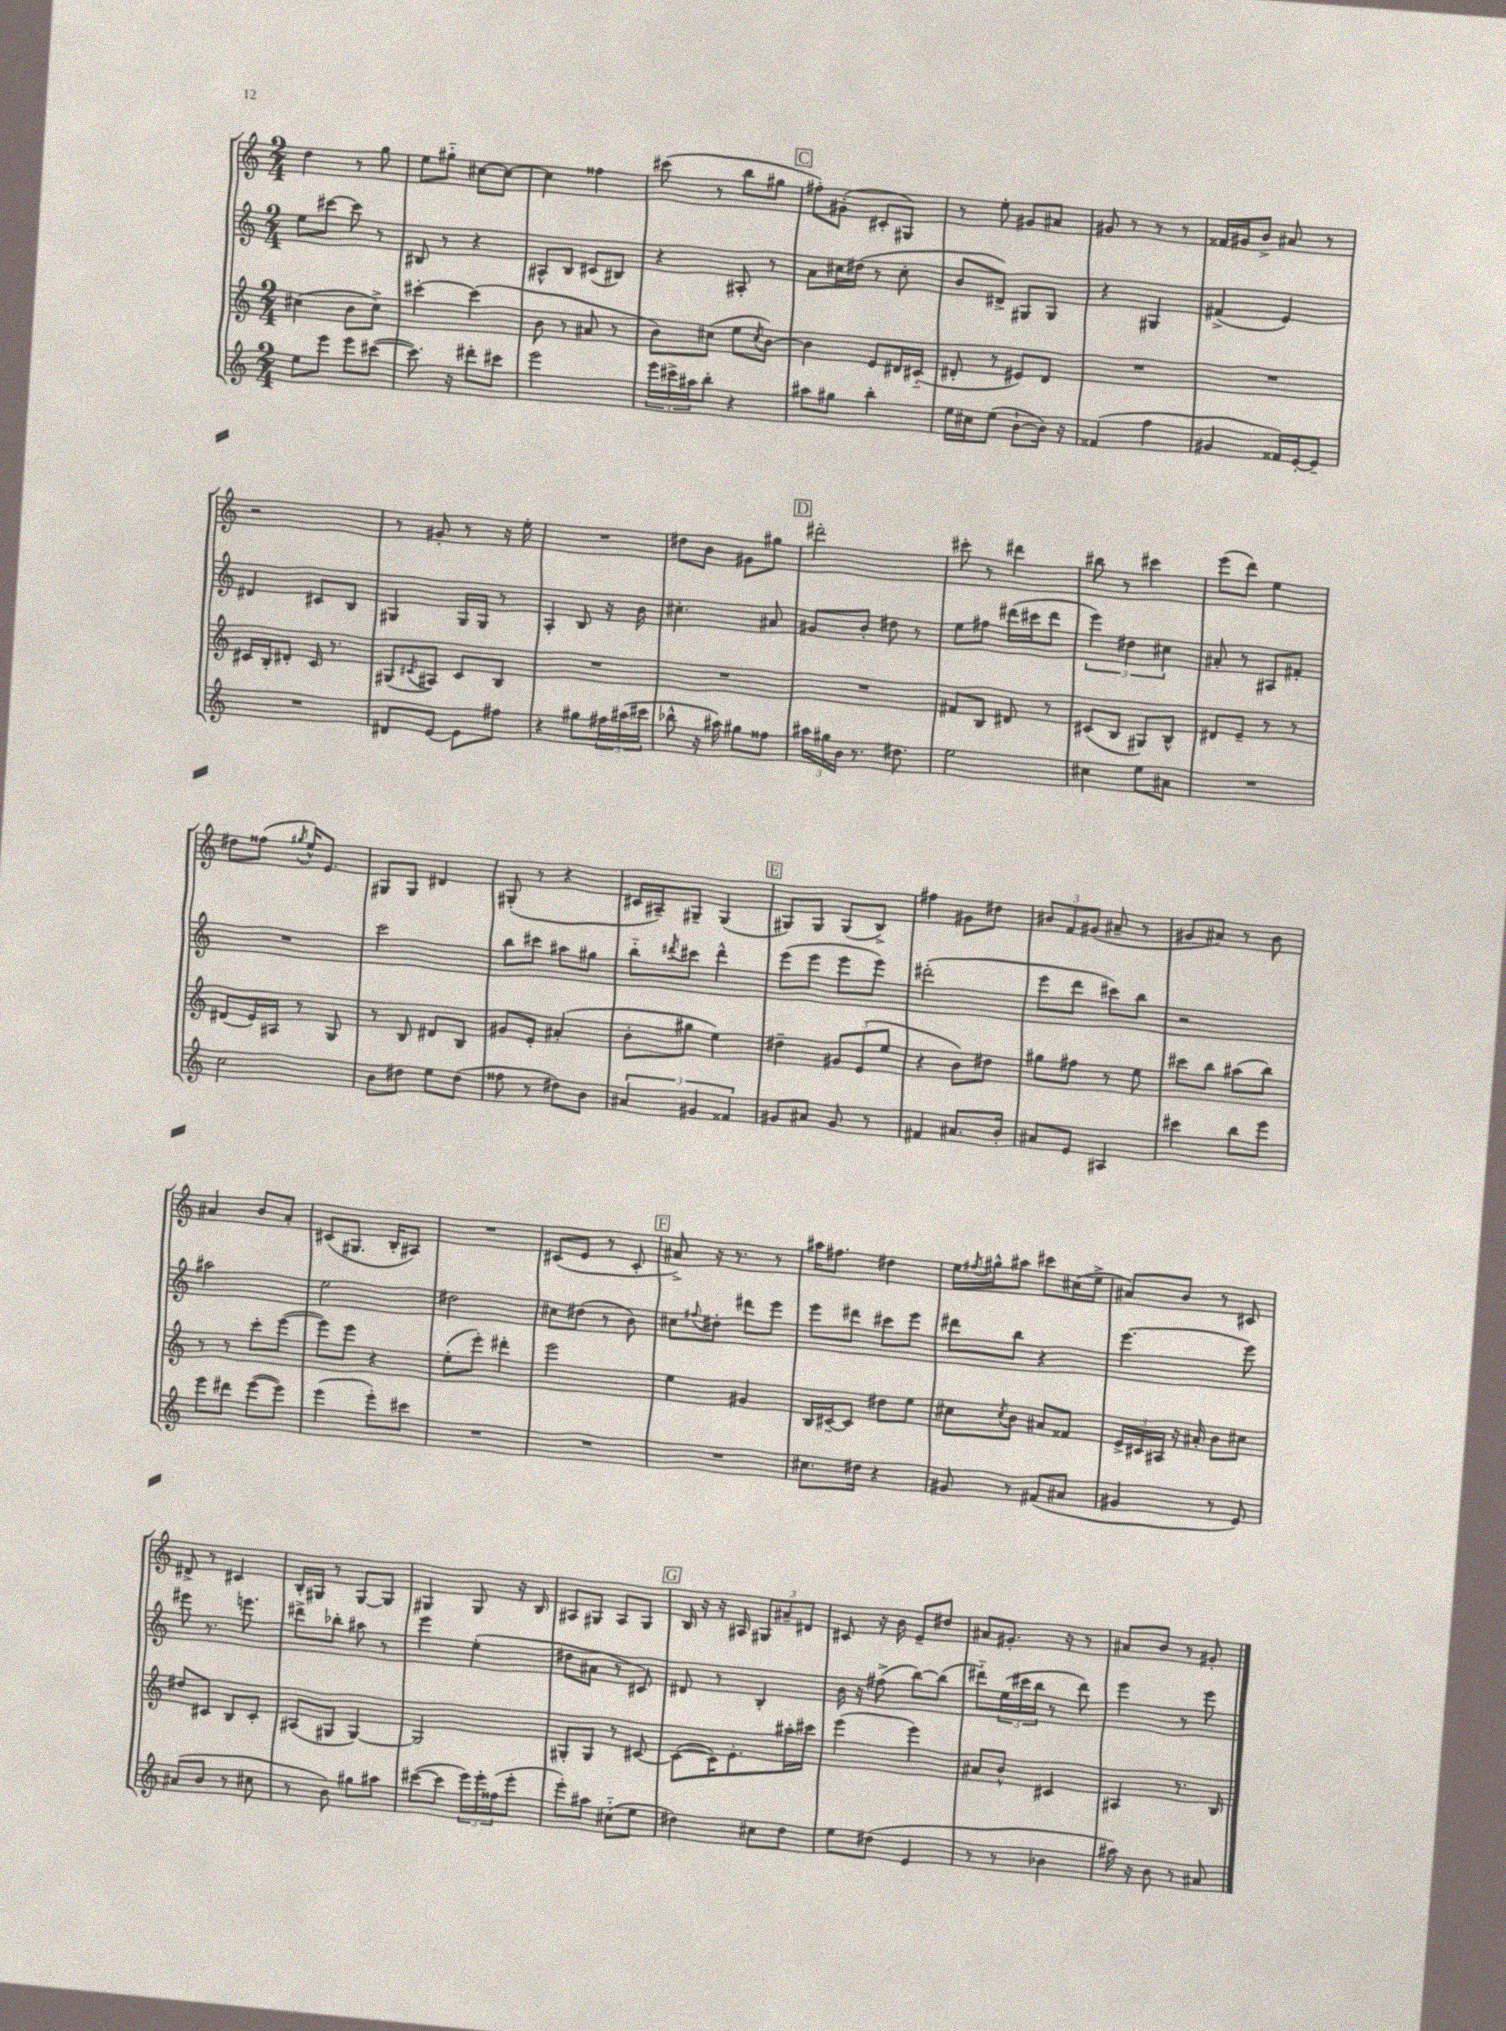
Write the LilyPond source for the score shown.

<<
\new StaffGroup <<
\new Staff = "s0" {
    \clef treble \key c \major \numericTimeSignature \time 2/4
    d''4 r8 g''8 |
    e''8 gis''8-_ cis''8~ cis''8~ |
    cis''4 fisis''4 |
    cis'''8( r8 b''8 gis''8 |
    \mark \markup { \box "C" } fis''8-.) gis'8-.( cis'8-. gis8) |
    r8 e''8-. gis'8 ais'8 |
    gis'8 r8 r8 r8 |
    fisis'16 gis'16 b'8-> ais'8 r8 |
    r2 |
    r8 gis'8-. r8 r16 e''16-. |
    R2 |
    dis''8 b'8 gis'8 gis''8 |
    \mark \markup { \box "D" } dis'''2-. |
    cis'''8-. r8 dis'''4 |
    bis''8 r8 cis'''4 |
    e'''8( d'''8) e''4 |
    dis''8 fisis''8( \acciaccatura { gis''8 } e''16-^) e'8. |
    gis8 gis8 dis'4 |
    gis8-.( r8 r4 |
    cis'16 ais16--) gis8-- gis4( |
    \mark \markup { \box "E" } gis8) gis8 gis8( b8->) |
    fis''4 gis'8 dis''8 |
    \tuplet 3/2 { bis'8 f'8 gis'8( } ais'8-- r8 |
    gis'8 ais'8) r8 b'8 |
    ais'4 b'8 ais'8-. |
    cis'8( gis8. b16-. ais8) |
    R2 |
    cis'8( e'8 r8 cis'8-. |
    \mark \markup { \box "F" } ais'8->) r16 r8. r8 |
    ais''16 fis''8. dis''4 |
    e''16 \acciaccatura { fis''8 } gis''16-^ ais''8 cis'''8 cis''16( e''16-> |
    ais'8) b'8 r8 cis'8 |
    dis'8-> r8 cis'4 |
    b16-. gis16 r8 gis8~ gis8 |
    gis4 gis8 r16 b16 |
    ais8 gis8 ais8 gis8 |
    \mark \markup { \box "G" } b16 r16 r16 ais16 \tuplet 3/2 { gis8 ais'8-- dis'8 } |
    cis'8 r16 b'16 e'8-- dis''8 |
    ais'8 gis'8.-. r16 r8 |
    ais'8 b'8 r8 gis'8-. \bar "|." |
}
\new Staff = "s1" {
    \clef treble \key c \major \numericTimeSignature \time 2/4
    e''8 cis'''8~ cis'''8 r8 |
    bis8 r8 r4 |
    ais8-^ b8 cis'8( bis8) |
    r4 ais8-. r8 |
    \mark \markup { \box "C" } a'8 cis''16 dis''16( r8 cis''8-. |
    b'8 dis'8->) gis8 gis8 |
    r4 gis4 |
    fis'4->( e'4) |
    dis'4 cis'8 b8 |
    gis4 gis16 gis16 r8 |
    a4-. b8 r16 b'16 |
    cis''4.-. ais'8 |
    \mark \markup { \box "D" } gis'8 b'8-. dis''8 r8 |
    e''8 fis''8 dis'''16( cis'''16 dis'''8 |
    \tuplet 3/2 { e'''4) dis''4 cis''4 } |
    ais'8-. r8 ais8 fis'8-. |
    R2 |
    c'''2 |
    b''8 cis'''8 ais''8 gis''8 |
    b''8-_ \acciaccatura { dis'''8 } cis'''8 dis'''4-^ |
    \mark \markup { \box "E" } e'''8( e'''8 e'''8 e'''8) |
    dis'''2-.( |
    e'''8 d'''8 cis'''8) b''8 |
    r2 |
    ais''2 |
    e''2 |
    dis''2 |
    cis''8 dis''8( r8 b'8) |
    \mark \markup { \box "F" } cis''8 \appoggiatura { fis''8 } dis''8-. dis'''8 e'''8 |
    e'''8 dis'''8 cis'''8 e'''8 |
    dis'''8 b''8 r4 |
    e'''4.~ e'''8 |
    eis'''8 r8. e'''8. |
    dis'''8-> bes''8-. ais''8 r8 |
    e'''4 e''4-.( |
    dis''8 ais'8 r8 cis'8) |
    \mark \markup { \box "G" } dis'8 r8 b4-. |
    b'16 r16 fis''8->( b''8~) b''8( |
    dis'''8-_) \tuplet 3/2 { e''16( cis'''16 b''16 } r8 dis'''8) |
    e'''4 r8 e'''8 \bar "|." |
}
\new Staff = "s2" {
    \clef treble \key c \major \numericTimeSignature \time 2/4
    cis''4( b'8 cis''8->) |
    cis'''4~-. cis'''4( |
    b'8 r8 ais'8 r8 |
    b'8) cis''8( e''8 \acciaccatura { cis''8 } b'8~) |
    \mark \markup { \box "C" } b'4 e'8 dis'16 cis'16-_( |
    dis'8-. r8 eis'8) dis'8 |
    R2 |
    R2 |
    cis'16 b16-. dis'8-. cis'16 r8. |
    gis8( \acciaccatura { cis'8 } ais8) cis'8 b8 |
    R2 |
    R2 |
    \mark \markup { \box "D" } R2 |
    fis'8 b8 dis'8 r8 |
    cis'8( b8 gis8) b8-^ |
    dis'8 e'8-- r8 r8 |
    dis'8( e'16) ais16 r8 g8 |
    r8 b8 dis'8 b8 |
    gis'8 e'8-. ais'4-.( |
    b'8-. gis''8 e''4) |
    \mark \markup { \box "E" } dis''4-- \tuplet 3/2 { gis'8 e'8( e''8 } |
    r4 b'8) dis''8 |
    gis''8 fis''8 r8 e''8 |
    cis'''8 b''8 ais''8( b''8) |
    r8 r8 c'''8-. e'''8~( |
    e'''8) e'''8 r4 |
    e''8-.( e'''8-.) dis'''4-. |
    e'''2 |
    \mark \markup { \box "F" } e''4 gis'4 |
    b16 cis'16~-- cis'8 dis''8 e''8 |
    cis''8 \acciaccatura { cis''8 } b'8 ais'8 fisis'8 |
    \tuplet 3/2 { e'16-> cis'16 ais16 } r16 ais'16-. b'8 cis''8 |
    dis''8 cis'8 b8 cis'8-. |
    ais8( gis8 gis4~) |
    gis2 |
    gis8-. gis8 r8 cis'8~ |
    \mark \markup { \box "G" } cis'8~( cis'16) e'8.-. ais''16-. cis'''16 |
    e'''4( e'''4) |
    ais'8 b'8-^ cis'4 |
    ais4 r8. b16 \bar "|." |
}
\new Staff = "s3" {
    \clef treble \key c \major \numericTimeSignature \time 2/4
    e''8 e'''8 e'''8 cis'''8~( |
    cis'''8.) r16 dis'''8-. cis'''8 |
    e'''2 |
    \tuplet 3/2 { e'''16 cis'''16-> ais''16 } b''8-. r4 |
    \mark \markup { \box "C" } ais''8 gis''8 b''4-. |
    e''16 cis''16 e''8( b'8~-! b'16) r16 |
    fisis'4( f''4 |
    gis'4 fisis'16) e'16~-. e'8-- |
    R2 |
    dis'8 e'8~ e'8 fis''8 |
    r4 gis''8 \tuplet 3/2 { fis''16 ais''16( cis'''16 } |
    bes''8-^ r16 ais''16) gis''8 fisis''8 |
    \mark \markup { \box "D" } \tuplet 3/2 { ais''16 gis''16 b'16 } r8. dis''8. |
    e''2 |
    cis''4 e''8 ais'8 |
    R2 |
    c''2 |
    b'8 dis''8 e''8 dis''8( |
    fisis''8 r8 dis''8) b'8 |
    \tuplet 3/2 { ais'4 gis'4 fisis'4 } |
    \mark \markup { \box "E" } gis'8 ais'8 gis'8 r8 |
    fis'4 ais'8. b'16-. |
    ais'8 e'8 ais4 |
    cis'''4 b''8 e'''8 |
    e'''8 dis'''8 e'''8~( e'''8) |
    e'''4( e'''8-.) cis'''8 |
    R2 |
    R2 |
    \mark \markup { \box "F" } R2 |
    cis''8. dis''16 r4 |
    gis'8 r8 fis'8( ais'8 |
    gis'4 r8 e'8) |
    ais'8( b'8 r8 cis''8 |
    r8 b'8) gis''8 ais''8 |
    cis'''8~( cis'''8 \tuplet 3/2 { e'''16) e'''16-. fisis''16( } e'''8-. |
    e'''8-.) ais''8 cis''8-_( e''8 |
    \mark \markup { \box "G" } dis''4) cis''8 dis''8 |
    e''8 dis''8( e'4 |
    r8 r8 bes'4 |
    ais''16) r16 b'8 r8 ais'8 \bar "|." |
}
>>
>>
\layout { \context { \Score \remove "Bar_number_engraver" } }
